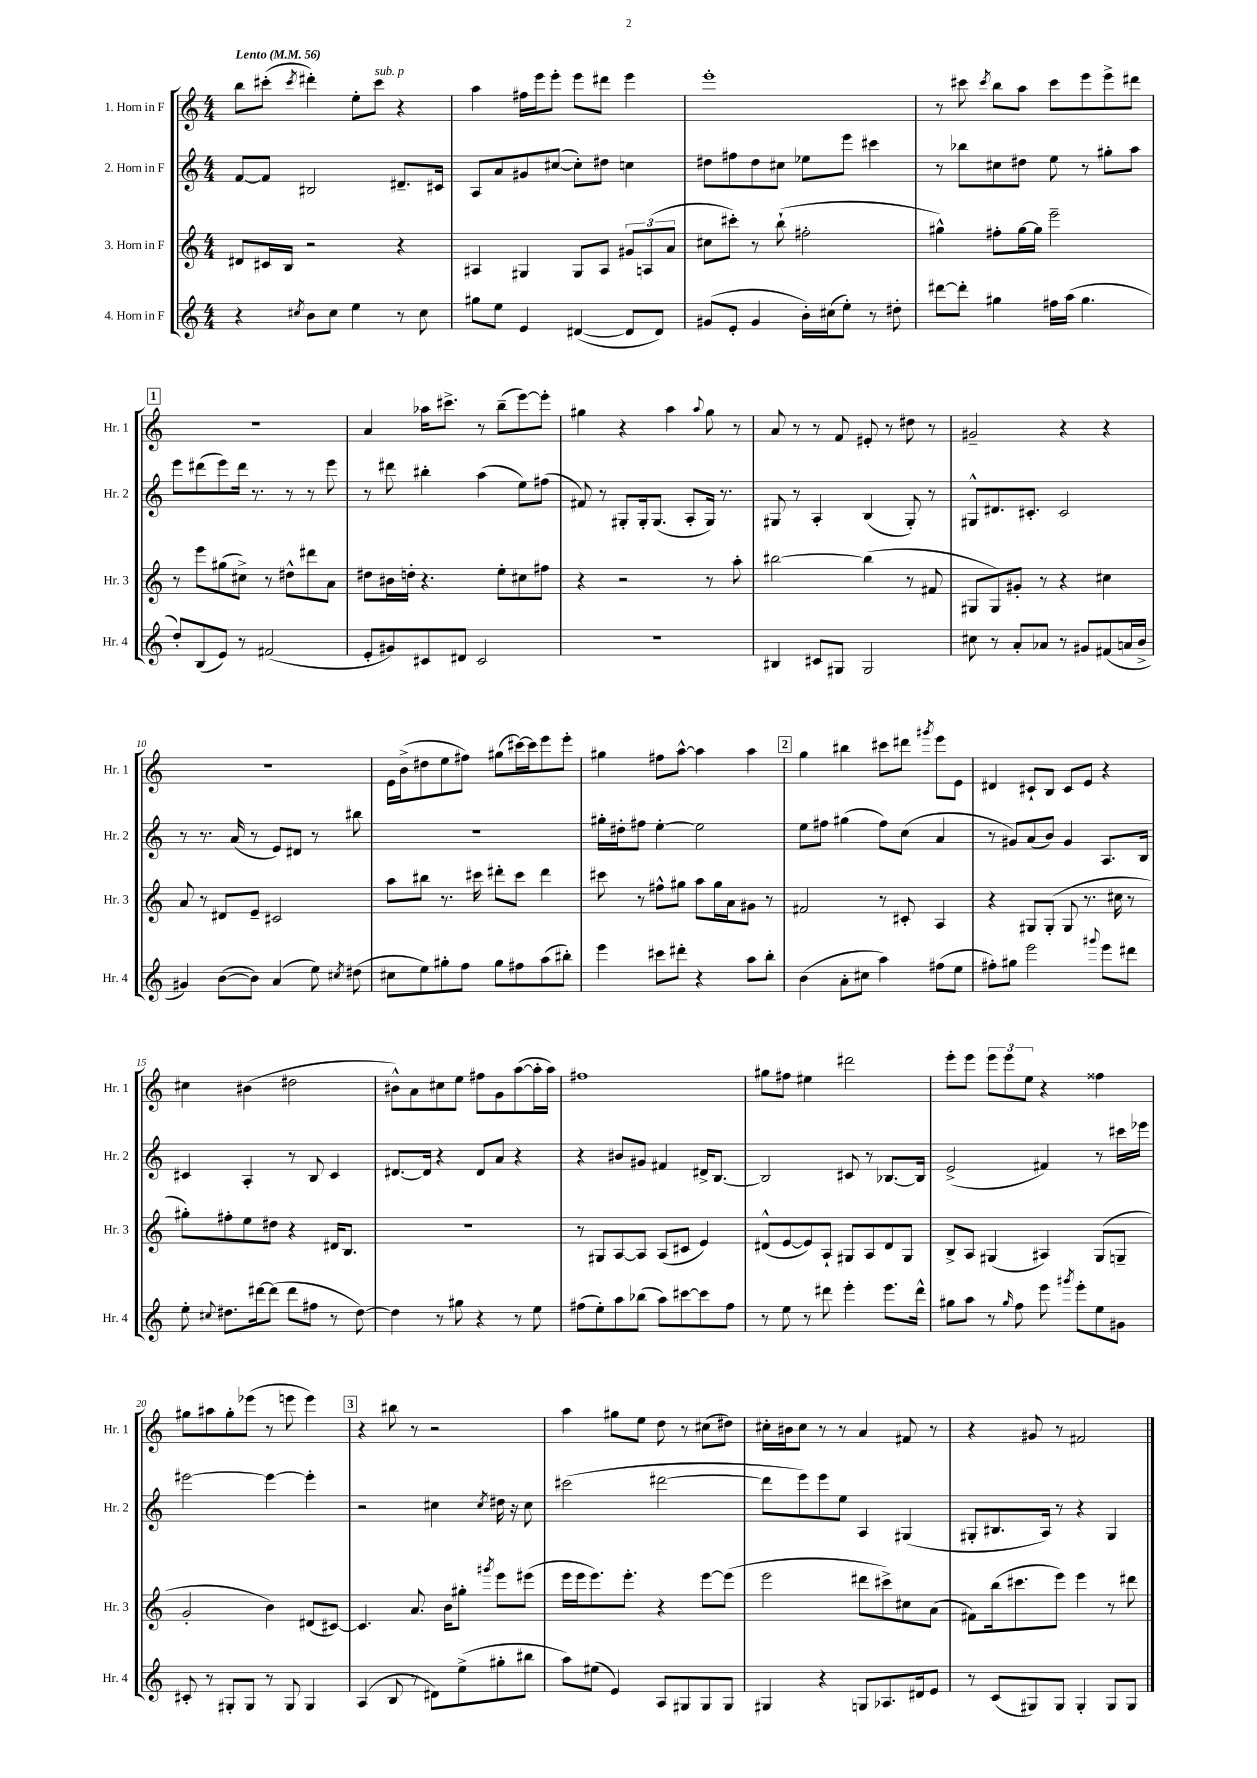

**kern	**kern	**kern	**kern
*staff4	*staff3	*staff2	*staff1
*clefG2	*clefG2	*clefG2	*clefG2
*k[]	*k[]	*k[]	*k[]
*M4/4	*M4/4	*M4/4	*M4/4
*MM56	*MM56	*MM56	*MM56
4r	8d#/L	[8f/L	8bb\L
.	16c#/L	8f/]J	(8ccc#'\J
.	16B/JJ	.	.
8qcc#/	.	.	8qccc#/
8b\L	2r	2B#/	4ddd#'\)
8cc#\J	.	.	.
4ee\	.	.	8ee'\L
.	.	.	8ccc#\J
8r	4r	8.d#~/L	4r
8cc#\	.	.	.
.	.	16c#/Jk	.
=	=	=	=
8gg#\L	4A#/	8A/L	4aa\
8ee\J	.	8a/	.
4e/	4G#/	8g#/	16ff#\LL
.	.	.	16eee\J
.	.	([8cc#/J	8eee'\J
([4d#/	8G#/L	8cc#'\]L)	8eee\L
.	8A#/J	8dd#\J	8ddd#\J
8d#/]L	12g#/L	4cc\	4eee\
.	(12A/	.	.
8d#/J)	.	.	.
.	12a/J	.	.
=	=	=	=
(8g#/L	8cc#\L	8dd#\L	1eee'
8e'/J	8ccc#'\J)	8ff#\	.
4g#/	8r	8dd#\	.
.	(8bb`\	8cc#\J	.
16b'\LL)	2ff#'\	8ee-\L	.
(16cc#\J	.	.	.
8ee'\J)	.	8eee\J	.
8r	.	4ccc#\	.
8dd#'\	.	.	.
=	=	=	=
[8ddd#\L	4gg#^^\)	8r	8r
8ddd#'\]J	.	8bb-\L	8ccc#\
.	.	.	8qccc#/
4gg#\	8ff#'\L	8cc#\	8bb\L
.	[16gg#\L	8dd#\J	8aa\J
.	16gg#\]JJ	.	.
16ff#\LL	2eee~\	8ee\	8ccc#\L
(16aa\JJ	.	.	.
4.gg#\	.	8r	8eee\
.	.	8gg#'\L	8eee^\
.	.	8aa\J	8ddd#\J
=	=	=	=
8dd'/L)	8r	8eee\L	1r
(8B/	8eee\L	(8ddd#\	.
8e/J)	(8gg#\	8eee\)	.
8r	8cc#^\J)	16ddd#\Jk	.
.	.	8.r	.
(2f#/	8r	.	.
.	8dd#^^\L	8r	.
.	8ddd#\	8r	.
.	8a\J	8eee\	.
=	=	=	=
8e'/L	8dd#\L	8r	4a/
8g#/)	16b#\L	8ddd#\	.
.	16dd'\JJ	.	.
8c#/	4.r	4bb#'\	16aa-\LK
.	.	.	8.ccc#^\J
8d#/J	.	.	.
2c#/	.	(4aa\	8r
.	8ee'\L	.	(8bb~\L
.	8cc#\	8ee\L)	[8eee\)
.	8ff#\J	(8ff#\J	8eee'\]J
=	=	=	=
1r	4r	8f#/)	4gg#\
.	.	8r	.
.	2r	8G#'/L	4r
.	.	16G#'/k	.
.	.	(8.G#/J	.
.	.	.	4aa\
.	.	8A'/L	.
.	.	.	8qqaa/
.	8r	16G#/Jk)	8gg#\
.	.	8.r	.
.	8aa'\	.	8r
=	=	=	=
4B#/	[2bb#\	8G#/	8a/
.	.	8r	8r
8c#/L	.	4A'/	8r
8G#/J	.	.	8f/
2G#/	(4bb#\]	(4B/	8e#'/
.	.	.	8r
.	8r	8G#'/)	8dd#\
.	8f#/	8r	8r
=	=	=	=
8cc#\	8G#/L	8G#^^/L	2g#~/
8r	8G#/)	8.d#/	.
8a'/L	8g#'/J	.	.
.	.	8.c#'/J	.
8a-/J	8r	.	.
8r	4r	2c#/	4r
8g#/L	.	.	.
(8f#/	4cc#\	.	4r
16a/L	.	.	.
16b^/JJ	.	.	.
=	=	=	=
4g#/)	8a/	8r	1r
.	8r	8.r	.
([8b\L	8d#/L	.	.
.	.	(16a/	.
8b\]J)	8e~/J	8r	.
(4a/	2c#/	8e/L)	.
.	.	8d#/J	.
8ee\)	.	8r	.
8qcc#/	.	.	.
(8dd#\	.	8bb#\	.
=	=	=	=
8cc#\L	8aa\L	1r	16e\LL
.	.	.	(16b^\J
8ee\)	8bb#\J	.	8dd#\
8gg#'\	8.r	.	8ee\
8ff\J	.	.	8ff#\J)
.	16ccc#\	.	.
8gg#\L	8ddd#'\L	.	(8gg#\L
8ff#\	8ccc#\J	.	[16ccc#\L)
.	.	.	16ccc#\]J
(8aa\	4ddd#\	.	8eee\
8bb#'\J)	.	.	8eee'\J
=	=	=	=
4eee\	8ccc#\	16gg#'\LL	4gg#\
.	.	16dd#'\J	.
.	8r	8ff#\J	.
8ccc#\L	8ff#^^\L	[4ee'\	8ff#\L
8ddd#'\J	8gg#\J	.	[8aa^^\J
4r	8aa\L	2ee\]	4aa\]
.	16gg#\L	.	.
.	16a\J	.	.
8aa\L	8g#\J	.	4aa\
8bb'\J	8r	.	.
=	=	=	=
(4b\	2f#/	8ee\L	4gg\
.	.	8ff#\J	.
8a'\L	.	(4gg#\	4bb#\
8cc#\J	.	.	.
4aa\)	8r	8ff#\L)	8ccc#\L
.	8c#'/	(8cc\J	8ddd#\J
.	.	.	8qggg#/
(8ff#\L	4A/	4a/	8eee\L
8ee\J	.	.	8e\J
=	=	=	=
8ff#'\L)	4r	8r	4d#/
8gg#\J	.	8g#/L)	.
2eee\	8G#/L	(8a/	8c#`/L
.	(8G#'/J	8b/J)	8B/J
.	8G#/	4g#/	8c#/L
.	8.r	.	8e/J
8qqggg#/	.	.	.
8eee\L	.	8.A/L	4r
.	16cc#\	.	.
8ddd#\J	8r	.	.
.	.	16B/Jk	.
=	=	=	=
8ee'\	8gg#'\L)	4c#/	4cc#\
8qqcc#/	.	.	.
8.dd#\L	8ff#'\	.	.
.	8ee\	4A'/	(4b#\
[16ddd#\k	.	.	.
(8ddd#\]J	8dd#\J	.	.
8ddd#\L	4r	8r	2dd#\
8ff#\J	.	8B/	.
8r	16d#/LK	4c#/	.
.	8.B/J	.	.
[8dd#\)	.	.	.
=	=	=	=
4dd#\]	1r	[8.d#/L	8b#^^\L)
.	.	.	8a\
.	.	16d#/]Jk	.
8r	.	4r	8cc#\
8gg#\	.	.	8ee\J
4r	.	8d#/L	8ff#\L
.	.	8a/J	8g\
8r	.	4r	([8aa\
8ee\	.	.	16aa'\]L
.	.	.	16aa\JJ)
=	=	=	=
(8ff#\L	8r	4r	1ff#
8ee'\)	8G#/L	.	.
8aa\	[8A/	8b#/L	.
(8bb-\J	8A/]J	8g#/J	.
8aa\L)	(8A/L	4f#/	.
[8ccc#\	8c#/J	.	.
8ccc#\]	4e/)	16d#^/LK	.
.	.	[8.B/J	.
8ff#\J	.	.	.
=	=	=	=
8r	(8d#^^/L	2B/]	8gg#\L
8ee\	[8e/	.	8ff#\J
8r	8e/])	.	4ee#\
8ddd#\	8A`/J	.	.
4eee'\	8G#/L	8c#/	2ddd#\
.	8A/	8r	.
8.eee\L	8d#/	[8.B-/L	.
.	8G#/J	.	.
16ddd#^^\Jk	.	16B-/]Jk	.
=	=	=	=
8gg#\L	8B^/L	(2e^/	8eee'\L
8aa\J	8A/J	.	8eee\J
8r	(4G#/	.	12eee\L
.	.	.	12eee\
16qqgg#/	.	.	.
8ff\	.	.	.
.	.	.	12ee\J
8eee\	4A#/)	4f#/)	4r
8qggg#/	.	.	.
8eee'\L	.	.	.
8ee\	(8G#/L	8r	4ff##\
8g#\J	8G~/J	16ccc#\LL	.
.	.	16eee-\JJ	.
=	=	=	=
8c#'/	2g'/	[2eee#\	8gg#\L
8r	.	.	8aa#\
8G#'/L	.	.	8gg#'\
8G#/J	.	.	(8eee-\J
8r	4b\)	4eee#\_	8r
8G#/	.	.	8eee\
4G#/	(8d#/L	4eee#'\]	4eee\)
.	[8c#/J)	.	.
=	=	=	=
(4A/	4.c#/]	2r	4r
8B/	.	.	8bb#\
8r	8.a/	.	8r
8d#\L)	.	4cc#\	2r
.	16b\LK	.	.
(8ee^\	8gg#'\J	.	.
.	8qggg#/	8qcc#/	.
8gg#'\	8eee\L	16dd#\	.
.	.	16r	.
8bb#\J	(8eee#\J	8cc#\	.
=	=	=	=
8aa\L)	16eee\LL	(2ccc#\	4aa\
.	16eee\J	.	.
(8ee#\J	8.eee\)	.	.
4e/)	.	.	8gg#\L
.	8.eee'\J	.	.
.	.	.	8ee\J
8A/L	4r	[2ddd#\	8dd\
8G#/	.	.	8r
8G#/	[8eee\L	.	(8cc#\L
8G#/J	(8eee\]J	.	8dd#\J)
=	=	=	=
4G#/	2eee\	8ddd#\]L	16cc#'\LL
.	.	.	16b#\J
.	.	8eee\)	8cc#\J
4r	.	8eee\	8r
.	.	8ee\J	8r
8G/L	8ddd#\L	4A/	4a/
8.A-/	8ccc#^\)	.	.
.	8cc#\	(4G#/	8f#/
16d#/k	.	.	.
8e/J	(8a\J	.	8r
=	=	=	=
8r	8f#\L)	8G#'/L	4r
(8c/L	(16bb\k	8.B#/	.
.	8.ccc#\	.	.
8G#/)	.	.	8g#/
.	.	16A/Jk)	.
8G#/J	8eee\J)	8r	8r
4G#'/	4eee\	4r	2f#/
8G#/L	8r	4G#/	.
8G#/J	8ddd#\	.	.
==	==	==	==
*-	*-	*-	*-
